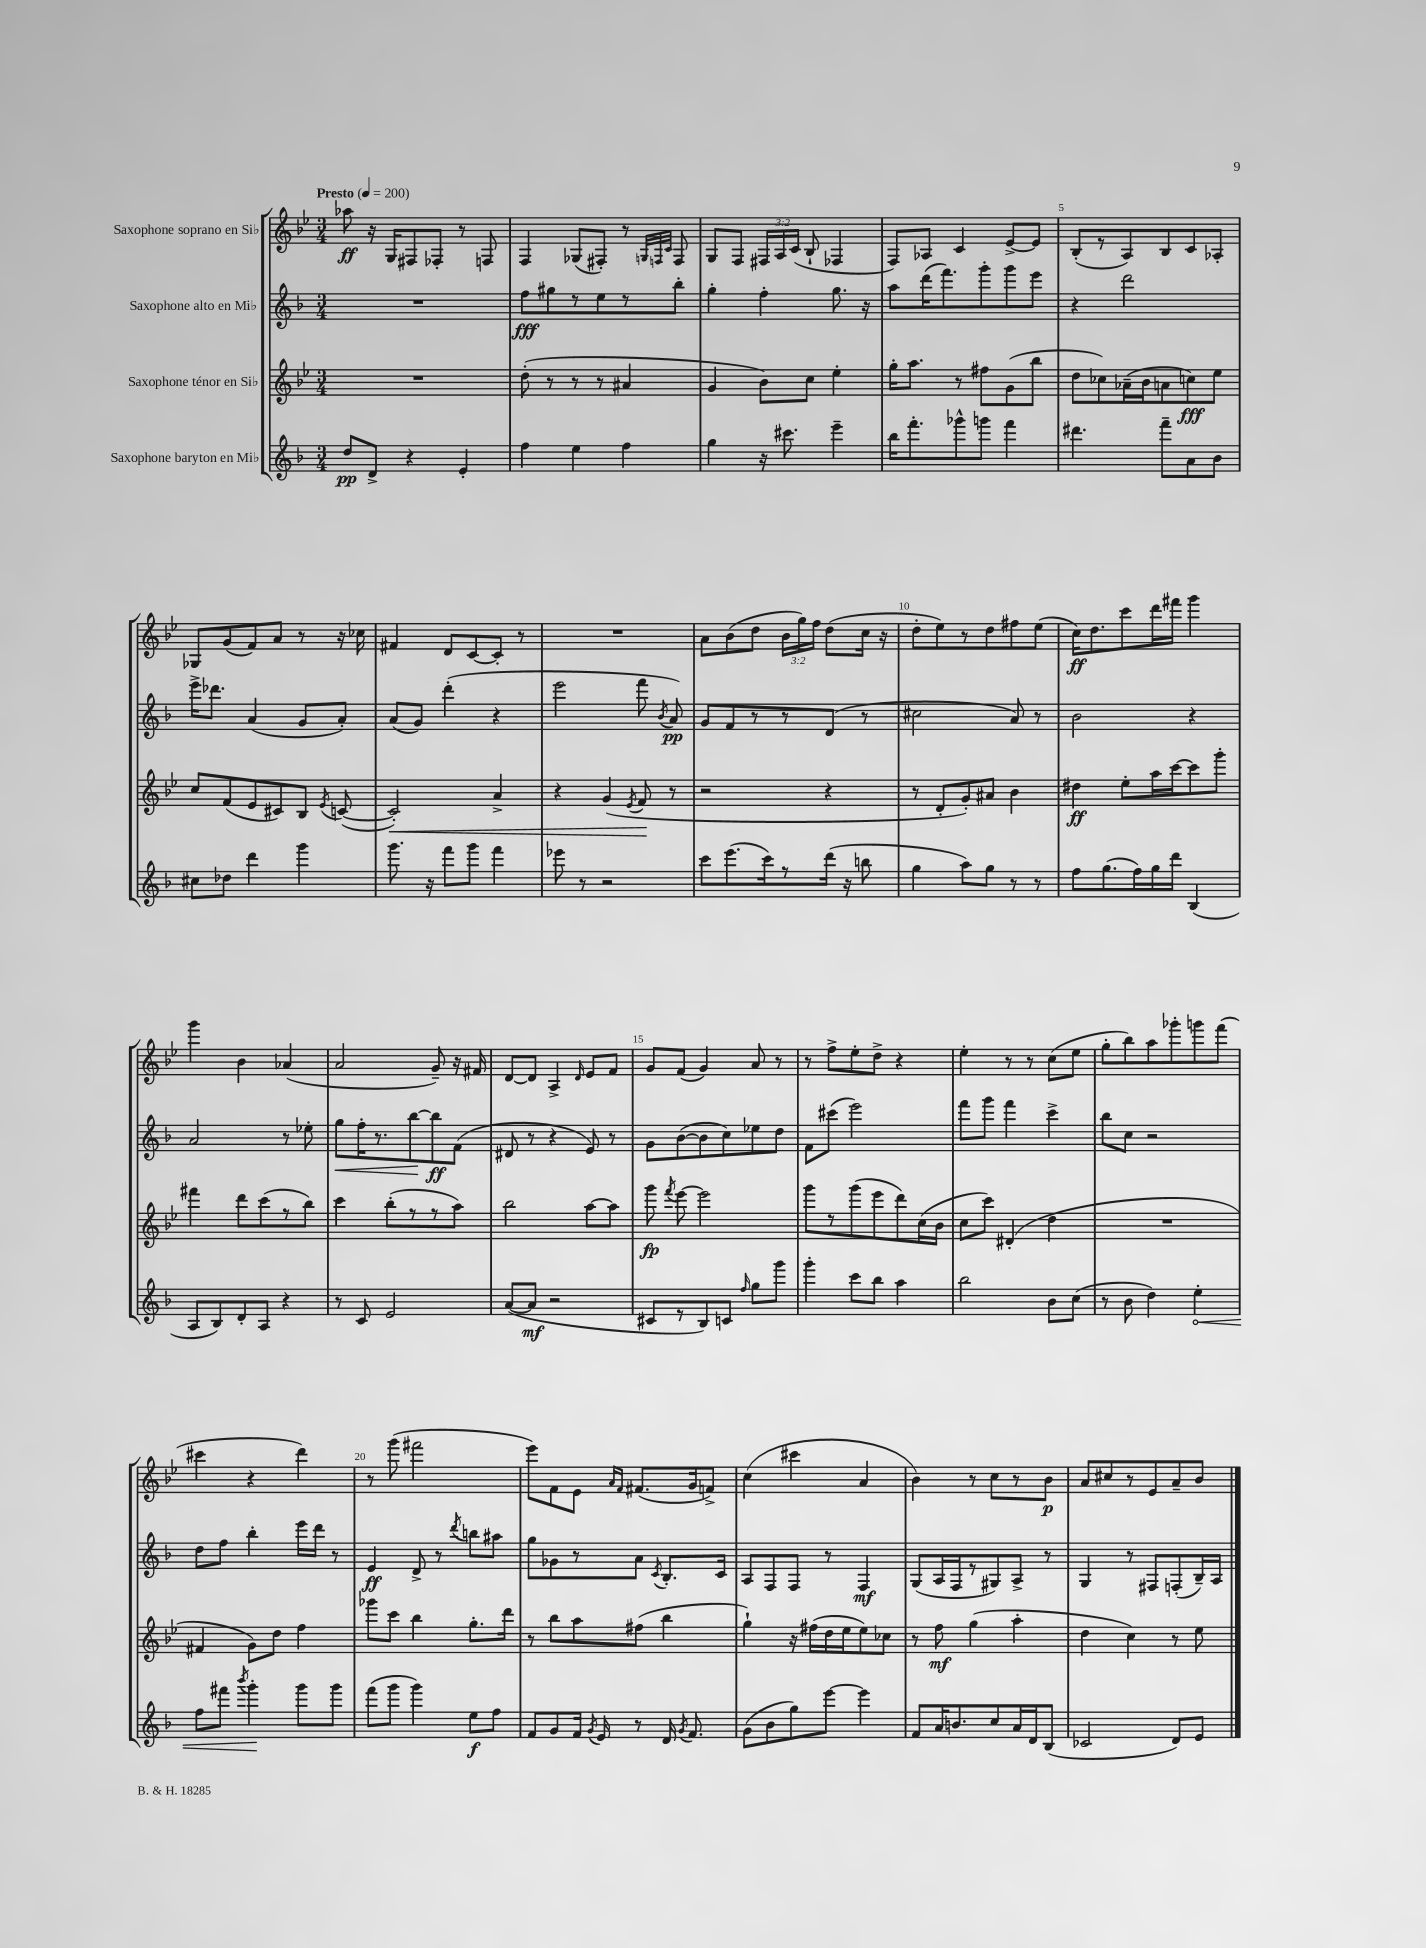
<<
\new StaffGroup <<
\new Staff = "s0" \with { instrumentName = "Saxophone soprano en Sib" } {
    \clef treble \key bes \major \numericTimeSignature \time 3/4 \override Staff.TupletNumber.text = #tuplet-number::calc-fraction-text \tempo "Presto" 4 = 200
    \autoBeamOff aes''8\ff r16 g16[ fis8 fes8]-. r8 f8 |
    f4 ges8[( fis8]-.) r8 \grace { g32[ f32 c'32] } f8 |
    g8[ f8] \tuplet 3/2 { fis16[ a16 c'16]( } bes8-! fes4 |
    f8[) aes8] c'4 ees'8[~-> ees'8] |
    bes8[-.( r8 a8) bes8 c'8 aes8]-. |
    ges8[ g'8( f'8) a'8] r8 r16 ces''16 |
    fis'4 d'8[ c'8~ c'8]-. r8 |
    R2. |
    a'8[ bes'8( d''8] \tuplet 3/2 { bes'16[ g''16) f''16] } d''8[( c''16] r16 |
    d''8[-. ees''8) r8 d''8 fis''8 ees''8]( |
    c''16[\ff) d''8. c'''8 d'''16 fis'''16] g'''4 |
    g'''4 bes'4 aes'4( |
    a'2 g'8--) r16 fis'16 |
    d'8[~ d'8] a4-> \grace { d'16 } ees'8[ f'8] |
    g'8[ f'8]( g'4) a'8 r8 |
    r8 f''8[-> ees''8-. d''8]-> r4 |
    ees''4-. r8 r8 c''8[( ees''8] |
    g''8[-. bes''8) a''8 ges'''8-. g'''8 f'''8]( |
    cis'''4 r4 d'''4) |
    r8 g'''8( fis'''2 |
    ees'''8[) f'8 ees'8] \grace { a'16[ f'16] } fis'8.[( g'16 f'8]->) |
    c''4( cis'''4 a'4 |
    bes'4) r8 c''8[ r8 bes'8]\p |
    a'8[ cis''8 r8 ees'8 a'8-- bes'8] \bar "|." |
}
\new Staff = "s1" \with { instrumentName = "Saxophone alto en Mib" } {
    \clef treble \key f \major \numericTimeSignature \time 3/4
    \autoBeamOff R2. |
    f''8[\fff gis''8 r8 e''8 r8 bes''8]-. |
    g''4-. f''4-. g''8. r16 |
    a''8[ d'''16( f'''8.) g'''8-. g'''8 e'''8] |
    r4 d'''2 |
    e'''16[-> des'''8.] a'4( g'8[ a'8]-.) |
    a'8[( g'8]) d'''4-.( r4 |
    e'''2 f'''8 \acciaccatura { bes'8 } a'8\pp) |
    g'8[ f'8 r8 r8 d'8]( r8 |
    cis''2 a'8) r8 |
    bes'2 r4 |
    a'2 r8 ees''8-. |
    g''8[\< f''16-. r8. bes''8~\! bes''8\ff f'8]( |
    dis'8 r8 r4 e'8) r8 |
    g'8[ bes'8~( bes'8 c''8) ees''8 d''8] |
    f'8[ cis'''8]( e'''2) |
    f'''8[ g'''8] f'''4 c'''4-> |
    bes''8[ c''8] r2 |
    d''8[ f''8] bes''4-. e'''16[ d'''16] r8 |
    e'4\ff d'8-> r8 \acciaccatura { d'''8 } b''8[ ais''8] |
    g''8[ ges'8 r8 a'8] \acciaccatura { c'8 } bes8.[-. c'16] |
    a8[ f8 f8] r8 f4\mf |
    g8[( a16 f16 r8 gis8) a8]-> r8 |
    g4 r8 fis8[ f8-.( bes16--) a16] \bar "|." |
}
\new Staff = "s2" \with { instrumentName = "Saxophone ténor en Sib" } {
    \clef treble \key bes \major \numericTimeSignature \time 3/4
    \autoBeamOff R2. |
    d''8-.( r8 r8 r8 ais'4 |
    g'4 bes'8[) c''8] ees''4-. |
    g''16[-. a''8.] r8 fis''8[ g'8( bes''8] |
    d''8[ ces''8) aes'16--( bes'16 a'8 c''8\fff) ees''8] |
    c''8[ f'8( ees'8 cis'8) bes8] \acciaccatura { ees'8 } c'8~( |
    c'2-.\<) a'4-> |
    r4 g'4( \acciaccatura { ees'8 } f'8\! r8 |
    r2 r4 |
    r8 d'8[-. g'8-.) ais'8] bes'4 |
    dis''4\ff ees''8[-. a''16 c'''16~ c'''8 g'''8]-. |
    fis'''4 d'''8[ c'''8( r8 bes''8]) |
    c'''4 bes''8[-.( r8 r8 a''8]) |
    bes''2 a''8[~ a''8] |
    g'''8\fp \acciaccatura { f'''8 } ees'''8~ ees'''2 |
    g'''8[ r8 g'''8( ees'''8 d'''8) c''16( bes'16] |
    c''8[ c'''8]) dis'4-.( d''4 |
    R2. |
    fis'4 g'8[) d''8] f''4 |
    ges'''8[ c'''8] bes''4 g''8.[-. d'''16] |
    r8 bes''8[ a''8 fis''8]( bes''4 |
    g''4-!) r16 fis''16[( d''16 ees''16 ees''8) ces''8] |
    r8 f''8\mf g''4( a''4-. |
    d''4 c''4) r8 ees''8 \bar "|." |
}
\new Staff = "s3" \with { instrumentName = "Saxophone baryton en Mib" } {
    \clef treble \key f \major \numericTimeSignature \time 3/4
    \autoBeamOff d''8[\pp d'8]-> r4 e'4-. |
    f''4 e''4 f''4 |
    g''4 r16 cis'''8. e'''4-- |
    bes''16[ f'''8.-. ges'''8-^ g'''8] f'''4 |
    dis'''4. f'''8[-- a'8 bes'8] |
    cis''8[ des''8] d'''4 g'''4 |
    g'''8. r16 f'''8[ g'''8] f'''4 |
    ees'''8 r8 r2 |
    c'''8[ e'''8.( c'''16) r8 d'''16]( r16 b''8 |
    g''4 a''8[) g''8] r8 r8 |
    f''8[ g''8.( f''16) g''16 d'''16] bes4( |
    a8[ bes8) d'8-. a8] r4 |
    r8 c'8 e'2 |
    a'8[~( a'8]\mf r2 |
    cis'8[ r8 bes8) c'8] \grace { f''16 } g''8[ g'''8] |
    g'''4-. c'''8[ bes''8] a''4 |
    bes''2 bes'8[ c''8]( |
    r8 bes'8 d''4) \once \override Hairpin.circled-tip = ##t e''4-.\< |
    f''8[ fis'''8] \acciaccatura { bes'''8 } g'''4-.\! g'''8[ g'''8] |
    f'''8[( g'''8] g'''4) e''8[\f f''8] |
    f'8[ g'8 f'16] \acciaccatura { g'8 } e'16 r8 d'16 \acciaccatura { g'8 } f'8. |
    g'8[( bes'8 g''8) e'''8]~ e'''4 |
    f'8[ a'16 b'8. c''8 a'16 d'16 bes8]( |
    ces'2 d'8[) e'8] \bar "|." |
}
>>
>>
\layout { \context { \Score \override BarNumber.break-visibility = ##(#f #t #t) barNumberVisibility = #(every-nth-bar-number-visible 5) } }
